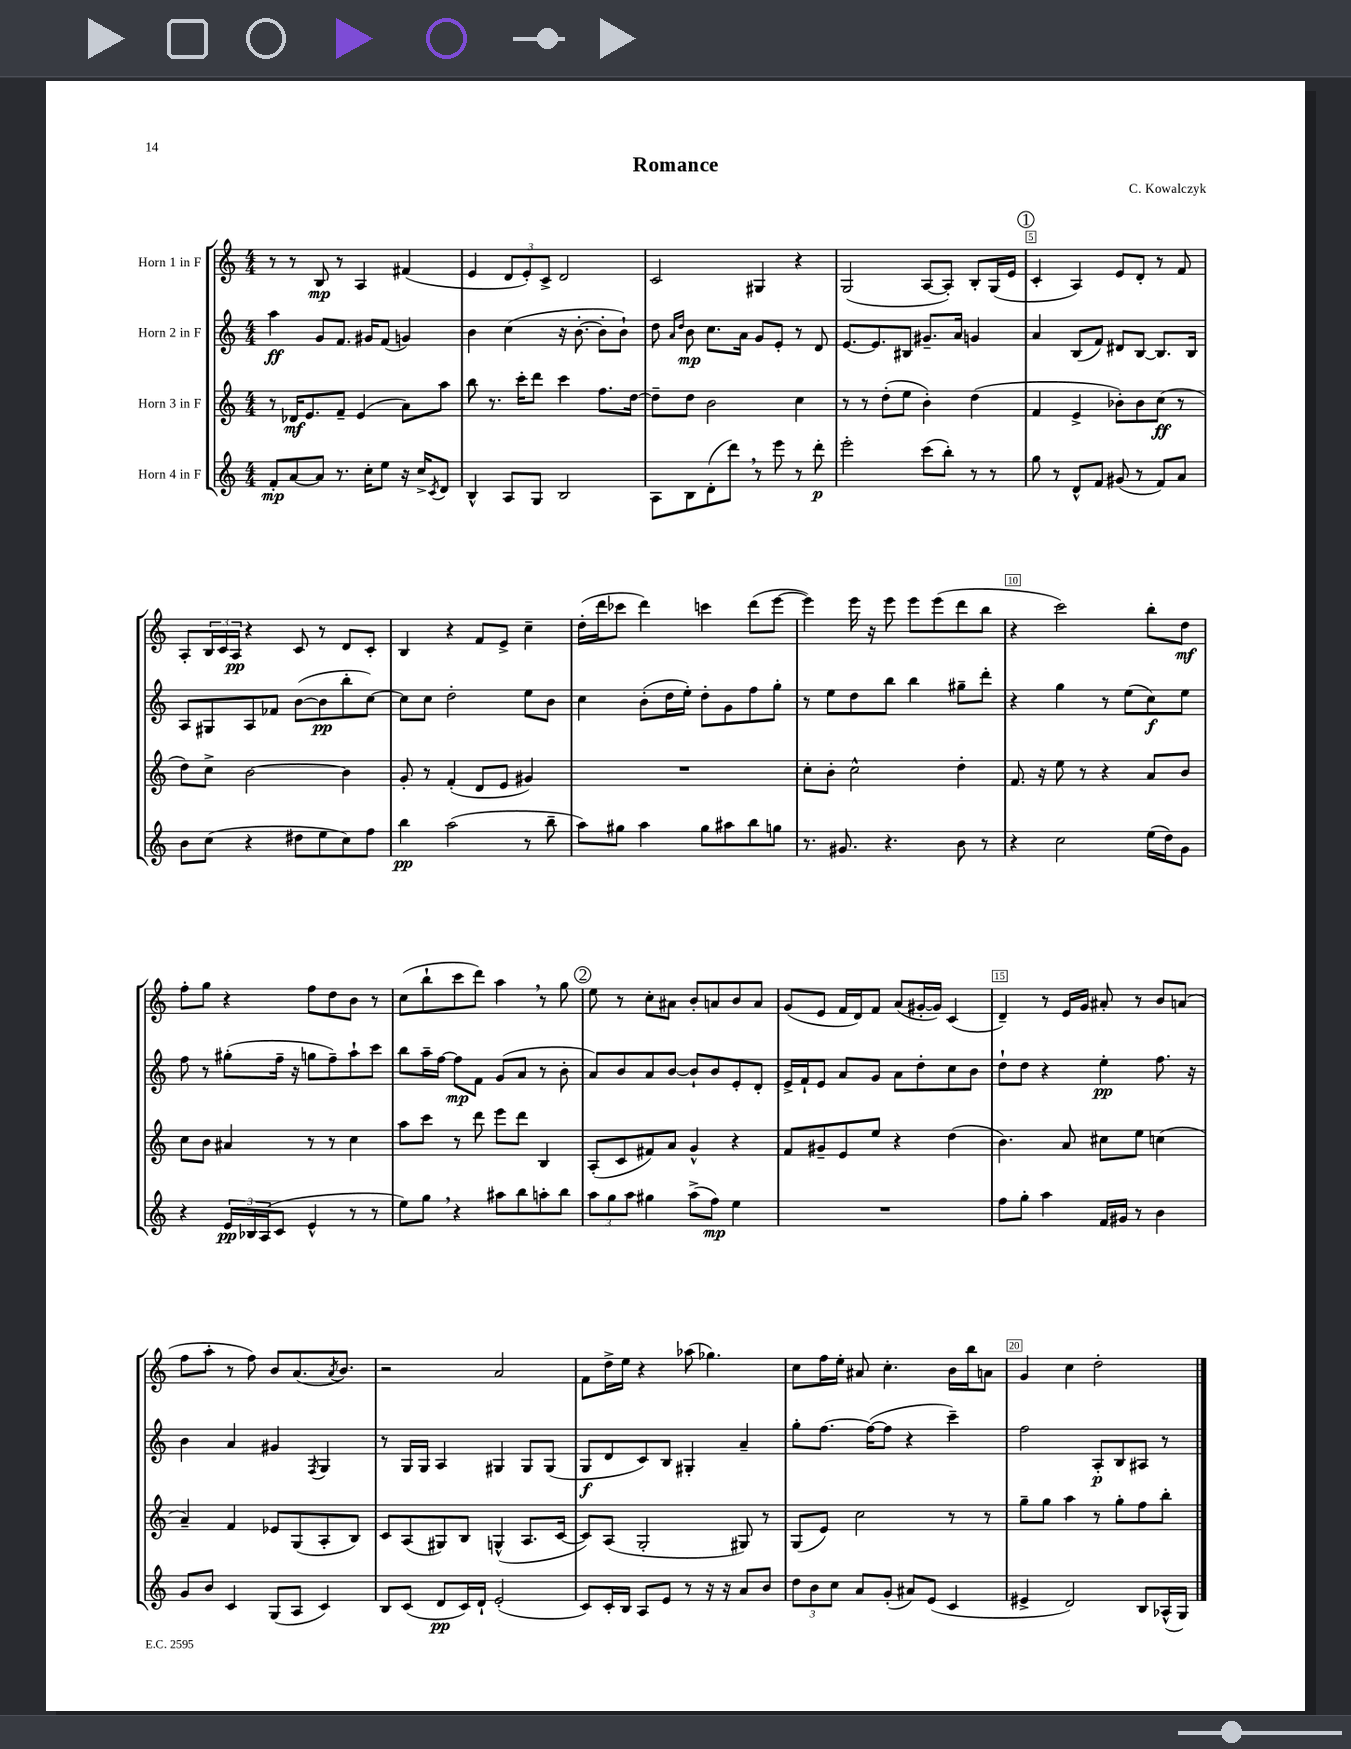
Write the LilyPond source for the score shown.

\header { title = "Romance" composer = "C. Kowalczyk" }
<<
\new StaffGroup <<
\new Staff = "s0" \with { instrumentName = "Horn 1 in F" } {
    \clef treble \key c \major \numericTimeSignature \time 4/4
    r8 r8 b8\mp r8 a4 fis'4( |
    e'4 \tuplet 3/2 { d'8 e'8-.) c'8-> } d'2 |
    c'2 gis4 r4 |
    g2( a8~ a8-.) b8-. g16( e'16 |
    \mark \markup { \circle "1" } c'4-. a4) e'8 d'8-. r8 f'8 |
    a8-. \tuplet 3/2 { b16 c'16 a16\pp } r4 c'8 r8 d'8 c'8-. |
    b4 r4 f'8 e'8-> c''4-- |
    d''16-.( d'''16 ces'''8 d'''4) c'''4 d'''8( e'''8~ |
    e'''4) e'''16 r16 e'''8 e'''8 e'''8( d'''8 b''8 |
    r4 c'''2) b''8-. d''8\mf |
    f''8-. g''8 r4 f''8 d''8 b'8 r8 |
    c''8( b''8-! c'''8 d'''8) a''4 \breathe r8 g''8 |
    \mark \markup { \circle "2" } e''8 r8 c''8-. ais'8 b'8-. a'8 b'8 a'8 |
    g'8( e'8 f'16 d'16) f'8 a'8( gis'16~-. gis'16) c'4( |
    d'4--) r8 e'16 g'16 ais'8-. r8 b'8 a'8( |
    f''8 a''8-. r8 f''8) b'8 a'8.( \acciaccatura { a'8 } b'8.) |
    r2 a'2 |
    f'8 d''16-> e''16 r4 aes''8( ges''4.) |
    c''8 f''16 e''16-. ais'8 c''4.-. b'16 b''16 a'8 |
    g'4 c''4 d''2-. \bar "|." |
}
\new Staff = "s1" \with { instrumentName = "Horn 2 in F" } {
    \clef treble \key c \major \numericTimeSignature \time 4/4
    a''4\ff g'8 f'8. gis'16 f'8( g'4) |
    b'4 c''4( r16 b'8.~-. b'8-. b'8-!) |
    d''8 \grace { a'16 d''16 } b'8\mp c''8. a'16 g'8 e'8-. r8 d'8 |
    e'8.~ e'8. bis8 gis'8.-- a'16 g'4 |
    \mark \markup { \circle "1" } a'4 b8( f'8) dis'8 b8~ b8. b16 |
    a8 gis8 a8 fes'8 b'8~( b'8\pp b''8-. c''8~) |
    c''8 c''8 d''2-. e''8 b'8 |
    c''4 b'8-.( d''16 e''16-.) d''8-. g'8 f''8 g''8-. |
    r8 e''8 d''8 b''8 b''4 gis''8-- d'''8-. |
    r4 g''4 r8 e''8( c''8\f) e''8 |
    f''8 r8 gis''8-.( f''16-- r16 g''8 f''8--) a''8-! c'''8 |
    b''8 a''16-- f''16~ f''8\mp f'8 g'8( a'8 r8 b'8-. |
    \mark \markup { \circle "2" } a'8) b'8 a'8 b'8~ b'8-! b'8 e'8-. d'8-. |
    e'16-> f'16-! e'8 a'8 g'8 a'8 d''8-. c''8 b'8 |
    d''8-! d''8 r4 e''4-.\pp f''8. r16 |
    b'4 a'4 gis'4 \acciaccatura { f8 } g4 |
    r8 g16 g16 a4 gis4 gis8 gis8( |
    g8\f d'8 c'8) b8 gis4-. a'4-- |
    g''8-. f''8.~ f''16~( f''8 r4 c'''4--) |
    f''2 a8-.\p b8 ais8 r8 \bar "|." |
}
\new Staff = "s2" \with { instrumentName = "Horn 3 in F" } {
    \clef treble \key c \major \numericTimeSignature \time 4/4
    r8 des'16\mf e'8. f'8-- e'4( a'8) a''8 |
    b''8 r8. c'''16-. d'''8 c'''4 f''8. d''16~ |
    d''8-- d''8 b'2 c''4 |
    r8 r8 d''8-.( e''8 b'4-.) d''4( |
    \mark \markup { \circle "1" } f'4 e'4-> bes'8-.) bes'8 c''8\ff( r8 |
    d''8) c''8-> b'2~ b'4 |
    g'8-. r8 f'4-.( d'8 e'8 gis'4) |
    R1 |
    c''8-. b'8-. c''2-^ d''4-. |
    f'8. r16 e''8 r8 r4 a'8 b'8 |
    c''8 b'8 ais'4 r8 r8 c''4 |
    a''8 c'''8 r8 d'''8 e'''8 d'''8 b4 |
    \mark \markup { \circle "2" } a8-.( c'8 fis'8) a'8 g'4-^ r4 |
    f'8 gis'8-- e'8 e''8 r4 d''4( |
    b'4.) a'8 cis''8 e''8 c''4( |
    a'4--) f'4 ees'8 g8( a8-. b8) |
    c'8 a8( gis8) b8 g4-^( a8. c'16~ |
    c'8) a8( g2-. gis8) r8 |
    g8( e'8) c''2 r8 r8 |
    g''8-- g''8 a''4 r8 g''8-. f''8 b''8-. \bar "|." |
}
\new Staff = "s3" \with { instrumentName = "Horn 4 in F" } {
    \clef treble \key c \major \numericTimeSignature \time 4/4
    f'8-.\mp a'8~ a'8 r8. c''16-. e''8 r16 c''16-> \acciaccatura { c'8 } d'8 |
    b4-^ a8 g8 b2 |
    a8 b8 d'8-.( d'''8) \breathe r8 e'''8 r8 d'''8-.\p |
    e'''2-. c'''8( b''8-.) r8 r8 |
    \mark \markup { \circle "1" } g''8 r8 d'8-^ f'8 gis'8( r8 f'8) a'8 |
    b'8 c''8( r4 dis''8 e''8 c''8) f''8 |
    b''4\pp a''2( r8 b''8-- |
    a''8) gis''8 a''4 gis''8 ais''8 b''8 g''8 |
    r8. gis'8. r4. b'8 r8 |
    r4 c''2 e''16( d''16) g'8 |
    r4 \tuplet 3/2 { e'16\pp bes16 a16( } c'8 e'4-^ r8 r8 |
    e''8) g''8 \breathe r4 ais''8 b''8 a''8-. b''8 |
    \mark \markup { \circle "2" } \tuplet 3/2 { a''8 g''8 a''8 } gis''4 a''8->( f''8\mp) e''4 |
    R1 |
    f''8 g''8-. a''4 f'16 gis'16 r8 b'4 |
    g'8 b'8 c'4 g8( a8 c'4) |
    b8 c'8( d'8\pp c'16) d'16-! e'2-.( |
    c'8) c'16-. b16 a8 e'8 r8 r16 r16 a'8 b'8 |
    \tuplet 3/2 { d''8 b'8 c''8 } a'8 g'8-.( ais'8) e'8( c'4 |
    eis'4-> d'2) b8 aes16-^( g16) \bar "|." |
}
>>
>>
\layout { \context { \Score \override BarNumber.break-visibility = ##(#f #t #t) barNumberVisibility = #(every-nth-bar-number-visible 5) \override BarNumber.stencil = #(make-stencil-boxer 0.1 0.3 ly:text-interface::print) } }
